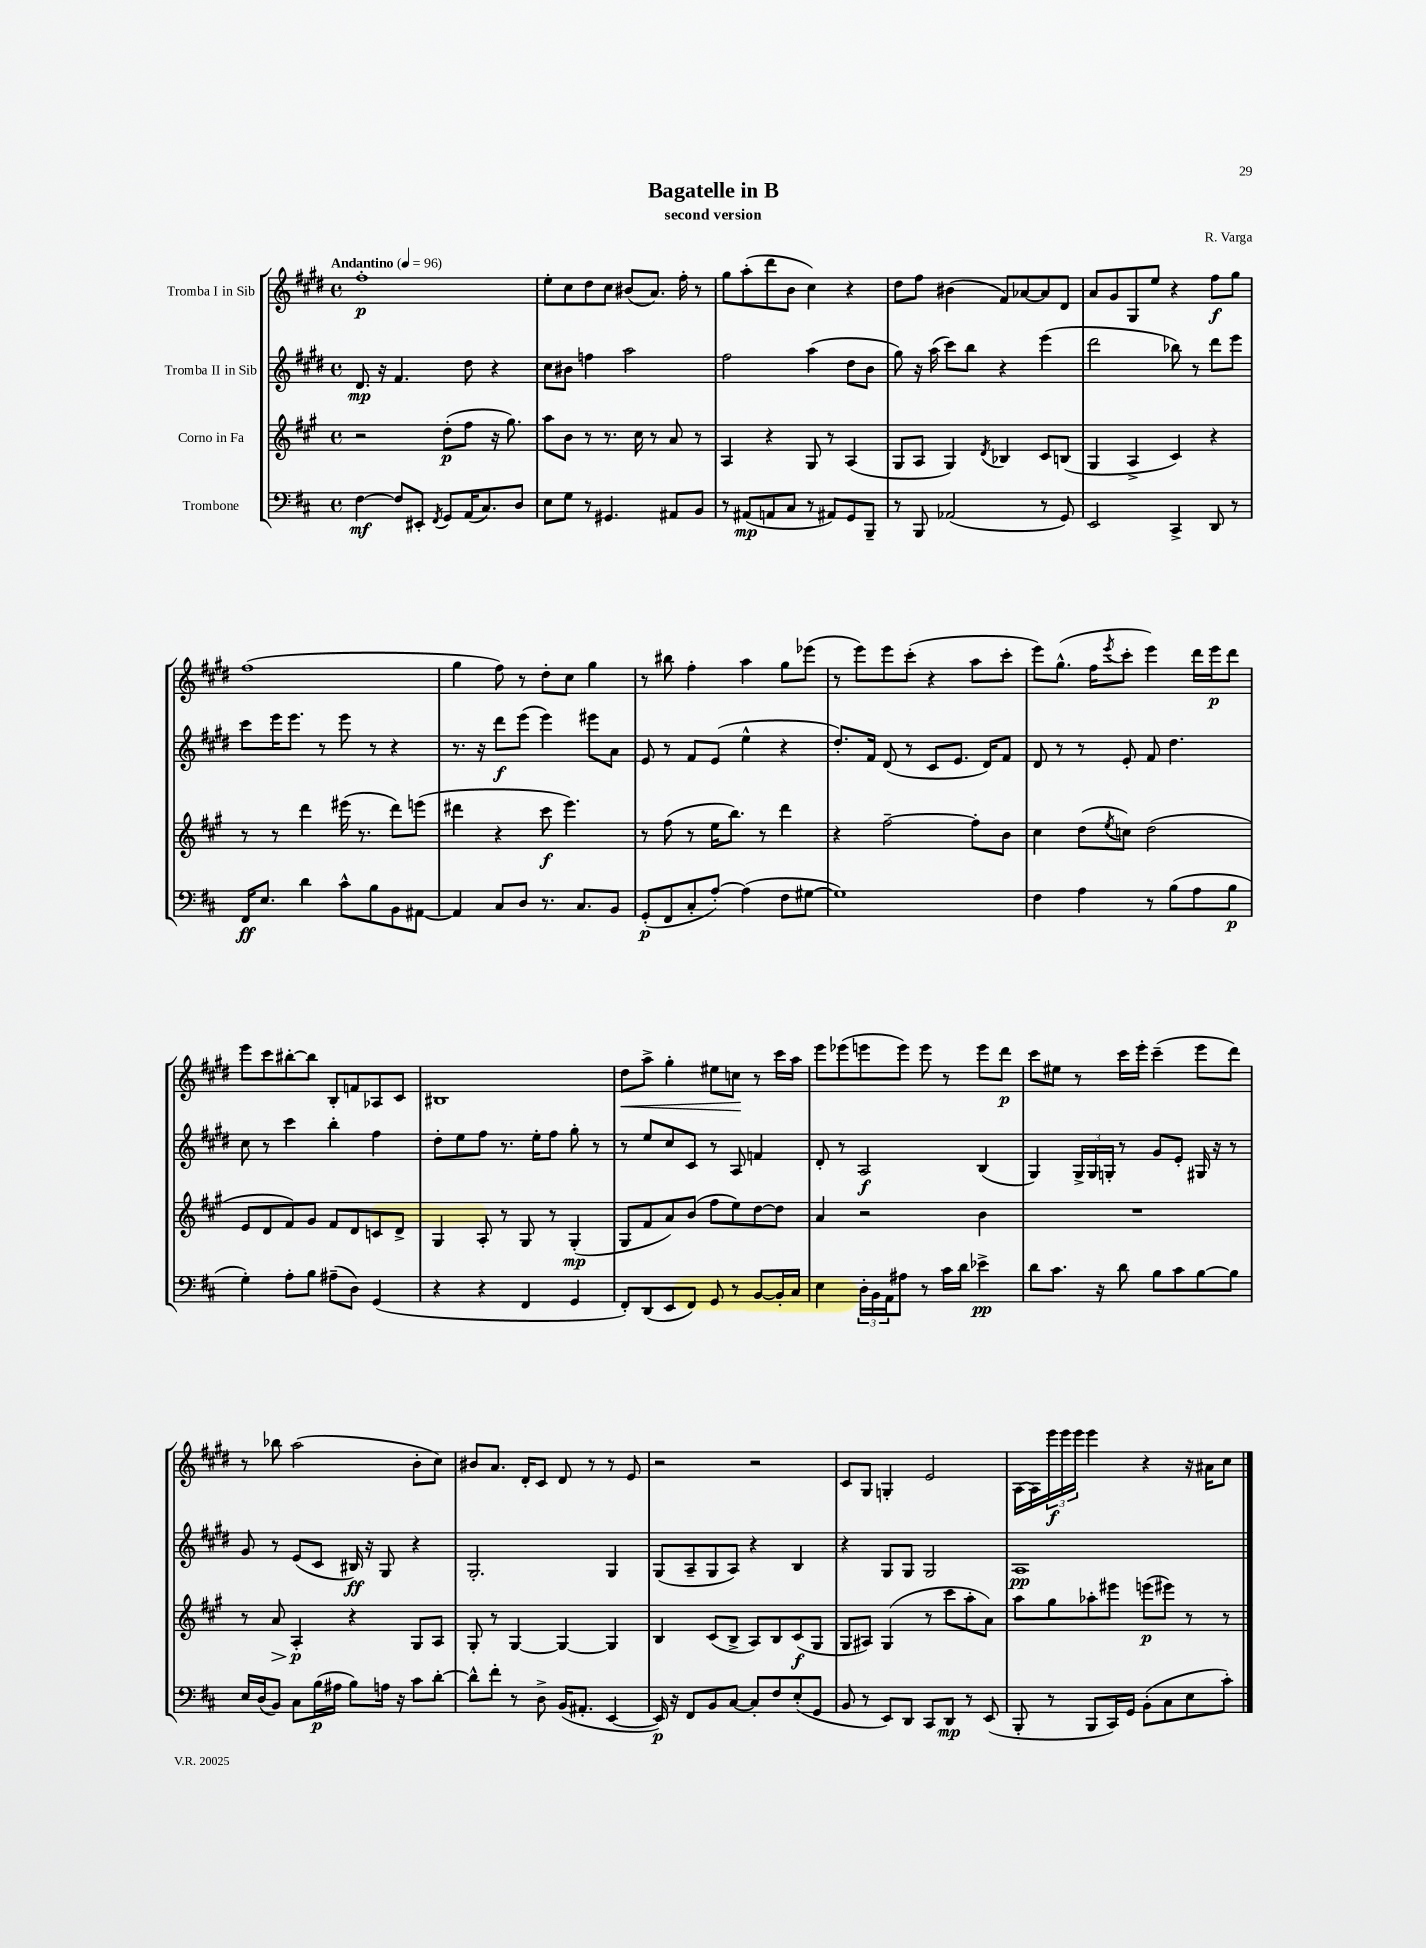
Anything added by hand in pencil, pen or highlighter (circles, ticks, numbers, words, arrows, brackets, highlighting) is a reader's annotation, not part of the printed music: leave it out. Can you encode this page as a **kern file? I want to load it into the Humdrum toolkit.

**kern	**kern	**kern	**kern
*staff4	*staff3	*staff2	*staff1
*clefF4	*clefG2	*clefG2	*clefG2
*k[f#c#]	*k[f#c#g#]	*k[f#c#g#d#]	*k[f#c#g#d#]
*M4/4	*M4/4	*M4/4	*M4/4
*met(c)	*met(c)	*met(c)	*met(c)
*MM96	*MM96	*MM96	*MM96
[4F#\	2r	8.d#/	1ff#'
.	.	16r	.
8F#/]L	.	4.f#/	.
8EE#'/J	.	.	.
8qFF#/	.	.	.
8GG/L	(8dd'\L	.	.
(16AA/K	8ff#\J	8dd#\	.
8.C#/)	.	.	.
.	16r	4r	.
.	8.gg#\)	.	.
8D/J	.	.	.
=	=	=	=
8E\L	8aa\L	8cc#\L	8ee'\L
8G\J	8b\J	8b#\J	8cc#\
8r	8r	4ff\	8dd#\
4.GG#/	8.r	.	8cc#\J
.	.	2aa\	(8b#/L
.	16cc#\	.	.
.	8r	.	8.a/J)
8AA#/L	8a/	.	.
.	.	.	16ff#'\
8BB/J	8r	.	8r
=	=	=	=
8r	4A/	2ff#\	8gg#\L
(8AA#/L	.	.	(8aa'\
8AA/	4r	.	8ddd#\
8C#/J	.	.	8b\J
8r	8G#/	(4aa\	4cc#\)
8AA#/L)	8r	.	.
8GG/	(4A/	8dd#\L	4r
8BBB~/J	.	8b\J	.
=	=	=	=
8r	8G#/L	8gg#\)	8dd#\L
8BBB/	8A/J	16r	8ff#\J
.	.	(16aa\	.
(2AA-/	4G#/)	8ccc#\L)	(4b#\
.	.	8bb\J	.
.	8qd/	.	.
.	4B-/	4r	8f#/L)
.	.	.	[8a-/
8r	8c#/L	(4eee\	8a-/]
8GG/)	(8B/J	.	8d#/J
=	=	=	=
2EE/	4G#/	2ddd#\	8a/L
.	.	.	8g#/
.	4A^/	.	8G#/
.	.	.	8ee/J
4CC#^/	4c#/)	8bb-\)	4r
.	.	8r	.
8DD/	4r	8ddd#\L	8ff#\L
8r	.	8eee\J	8gg#\J
=	=	=	=
16FF#/LK	8r	8ccc#\L	(1ff#
8.E/J	.	.	.
.	8r	16eee\K	.
.	.	8.eee\J	.
4d\	4ddd\	.	.
.	.	8r	.
8c#^^\L	(16eee#\	8eee\	.
.	8.r	.	.
8B\	.	8r	.
8BB\	8ddd\L)	4r	.
[8AA#\J	(8eee\J	.	.
=	=	=	=
4AA#/]	4ddd#\	8.r	4gg#\
.	.	16r	.
8C#/L	4r	8ddd#\L	8ff#\)
8D/J	.	(8eee\J	8r
8.r	8ccc#\	4eee\)	8dd#'\L
.	4.eee\)	.	8cc#\J
8.C#/L	.	.	.
.	.	8eee#\L	4gg#\
8BB/J	.	8a\J	.
=	=	=	=
(8GG'/L	8r	8e/	8r
8FF#/	(8ff#\	8r	8bb#\
8C#'/	8r	8f#/L	4ff#'\
[8A'/J)	16ee\LK	(8e/J	.
.	8.bb\J)	.	.
(4A\]	.	4ee^^\	4aa\
.	8r	.	.
8F#\L	4ddd\	4r	8gg#\L
[8G#\J	.	.	(8eee-\J
=	=	=	=
1G#])	4r	8.dd#'/L)	8r
.	.	.	8eee\L)
.	.	16f#/Jk	.
.	[2ff#~\	(8d#/	8eee\
.	.	8r	(8ccc#'\J
.	.	8c#/L	4r
.	.	8.e/J	.
.	8ff#'\]L	.	8aa\L
.	.	16d#/LK)	.
.	8b\J	8f#/J	8ccc#'\J
=	=	=	=
4F#\	4cc#\	8d#/	8eee\L)
.	.	8r	(8.gg#^^\J
4A\	(8dd\L	8r	.
.	.	.	16ff#\LK
.	8qee/	.	8qeee/
.	8cc\J)	8e'/	8ccc#'\J
8r	(2dd\	8f#/	4eee\)
(8B\L	.	4.dd#\	.
8A\	.	.	16ddd#\LL
.	.	.	16eee\J
8B\J	.	.	8ddd#\J
=	=	=	=
4G'\)	8e/L	8cc#\	8eee\L
.	8d/	8r	8ccc#\
8A'\L	8f#/)	4ccc#\	[8bb#'\
8B\J	8g#/J	.	8bb#\]J
(8A#~\L	8f#/L	4bb'\	8B'/L
8D\J)	8d/	.	8f/
(4GG/	8c/	4ff#\	8A-/
.	8d^/J	.	8c#/J
=	=	=	=
4r	4G#/	8dd#'\L	1B#
.	.	8ee\	.
4r	8A'/	8ff#\J	.
.	8r	8.r	.
4FF#/	8G#/	.	.
.	.	16ee'\LK	.
.	8r	8ff#\J	.
4GG/	(4G#'/	8gg#'\	.
.	.	8r	.
=	=	=	=
8FF#'/L)	8G#/L	8r	8dd#\L
(8DD/	8f#/	8ee/L	8aa^\J
8EE/	8a/)	8cc#/	4gg#'\
8FF#/J)	(8b/J	8c#/J	.
8GG/	8ff#\L	8r	8ee#\L
8r	8ee\)	8A/	8cc\J
[8BB/L	[8dd\	4f/	8r
16BB'/]L	8dd\]J	.	16ccc#\LL
16C#/JJ	.	.	16aa\JJ
=	=	=	=
4E\	4a/	8d#'/	8eee\L
.	.	8r	(8eee-\
24D'\LL	2r	2A/	8eee\
24BB\	.	.	.
24AA\J	.	.	.
8A#\J	.	.	8eee\J)
8r	.	.	8eee\
16c#\LL	.	.	8r
16d\JJ	.	.	.
4e-^\	4b\	(4B/	8eee\L
.	.	.	8ddd#\J
=	=	=	=
8d\L	1r	4G#/)	8ccc#\L
8.c#\J	.	.	8ee#\J
.	.	24G#^/LL	8r
.	.	24G#/	.
16r	.	.	.
.	.	24G'/JJ	.
8d\	.	8r	16ccc#\LL
.	.	.	16eee'\JJ
8B\L	.	8g#/L	(4ccc#~\
8c#\	.	8e'/J	.
[8B\	.	16G#/	8eee\L
.	.	16r	.
8B\]J	.	8r	8ddd#\J)
=	=	=	=
16E/LL	8r	8g#/	8r
(16D/J	.	.	.
8BB/J)	8a/	8r	8bb-\
8C#\L	4A'/	(8e/L	(2aa\
(16B\L	.	8c#/J	.
16A#\JJ	.	.	.
8B\L)	4r	16B#/)	.
.	.	16r	.
16A\Jk	.	8G#/	.
16r	.	.	.
8c#\L	8G#/L	4r	8b'\L
[8d'\J	8A/J	.	8cc#\J)
=	=	=	=
8d^^\]L	8G#'/	2.G#'/	8b#/L
8f#'\J	8r	.	8.a/J
8r	[4G#/	.	.
.	.	.	16d#'/LK
8D^\	.	.	8c#/J
(16BB/LK	4G#/_	.	8d#/
8.AA#'/J	.	.	.
.	.	.	8r
[4EE/	4G#/]	4G#/	8r
.	.	.	8e/
=	=	=	=
16EE/])	4B/	(8G#/L	2r
16r	.	.	.
8FF#/L	.	8A~/	.
8BB/	(8c#/L	8G#/	.
[8C#/J	8B^/J	8A/J)	.
8C#'/]L	8A/L)	4r	2r
8F#/	8B/	.	.
(8E'/	(8c#/	4B/	.
8GG/J	8G#/J	.	.
=	=	=	=
8BB/	8G#/L	4r	8c#/L
8r	8A#/J)	.	8G#/J
8EE/L)	(4G#/	8G#/L	4G'/
8DD/J	.	8G#/J	.
8CC#/L	8r	2G#/	2e/
8DD/J	8ccc#\L	.	.
8r	8aa'\	.	.
(8EE/	8a\J)	.	.
=	=	=	=
8BBB'/	8aa\L	1A	[16A\LL
.	.	.	16A\]
8r	8gg#\	.	24eee\
.	.	.	24eee\
.	.	.	24eee\JJ
8BBB/L	8aa-'\	.	4eee\
16CC#/L)	8eee#\J	.	.
16GG/JJ	.	.	.
(8BB'\L	(8eee\L	.	4r
8C#\	8eee#\J)	.	.
8E\	8r	.	16r
.	.	.	16a#\LK
8c#'\J)	8r	.	8cc#\J
==	==	==	==
*-	*-	*-	*-
